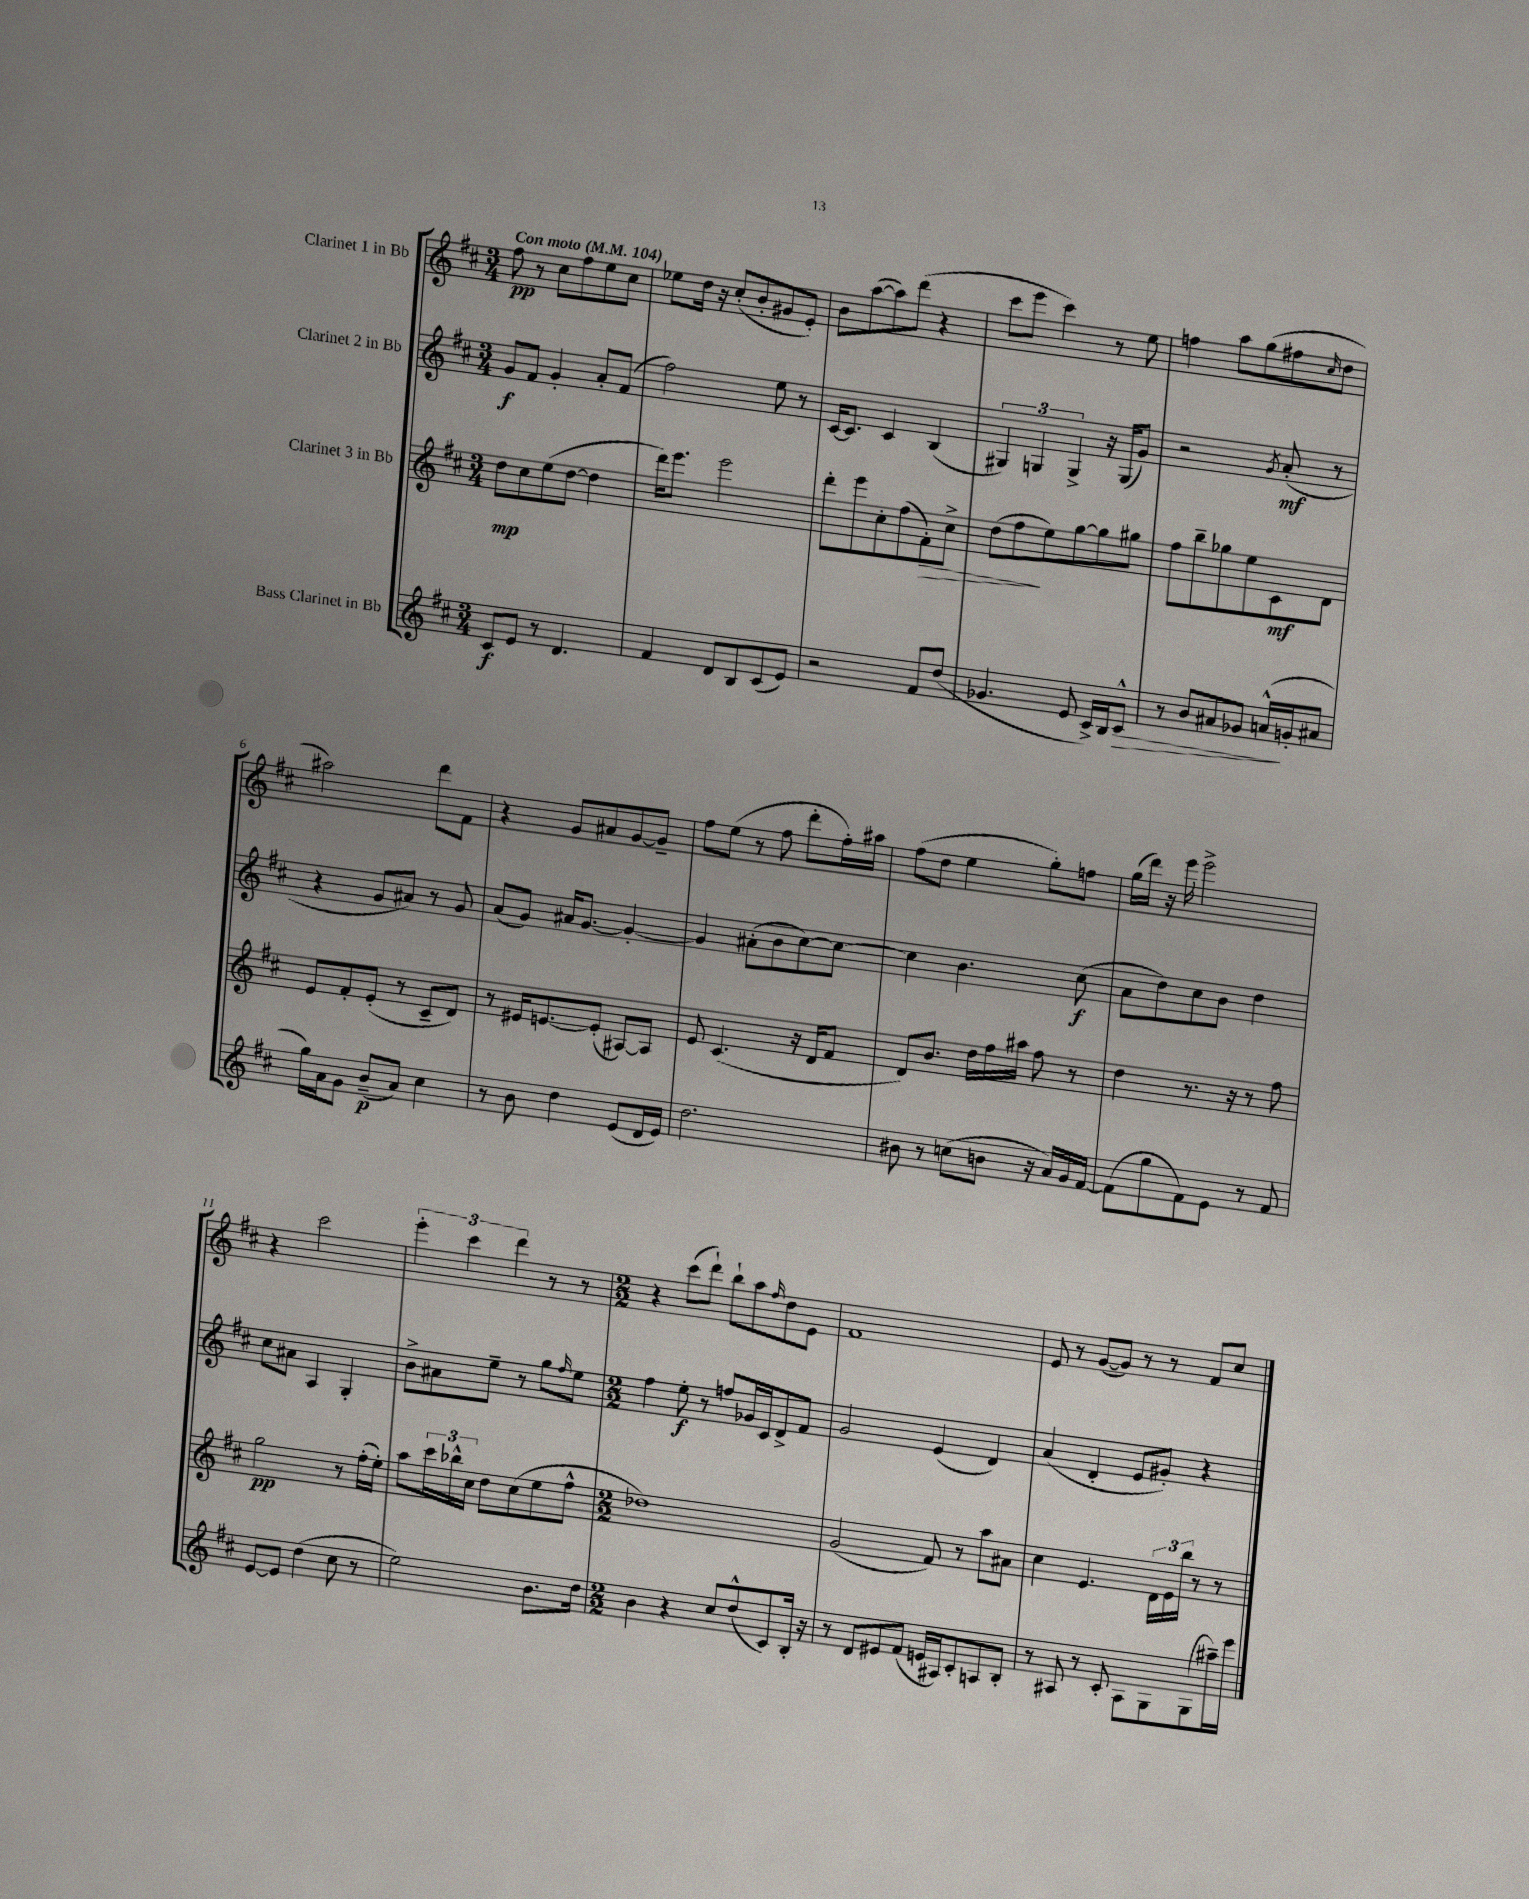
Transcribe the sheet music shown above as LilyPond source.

<<
\new StaffGroup <<
\new Staff = "s0" \with { instrumentName = "Clarinet 1 in Bb" } {
    \clef treble \key d \major \numericTimeSignature \time 3/4 \tempo "Con moto" 4 = 104
    fis''8\pp r8 cis''8 fis''8 e''8 cis''8 |
    ees''8 d''16 r16 cis''8-.( b'8-. gis'8 e'8-.) |
    b'8 a''8~( a''8) d'''8( r4 |
    cis'''8 e'''8 cis'''4) r8 e''8 |
    f''4 a''8 g''8( fis''8 \grace { cis''16 } d''8 |
    ais''2) d'''8 fis'8 |
    r4 g'8 ais'8 g'8~ g'8-- |
    fis''8 e''8( r8 fis''8 d'''8-. fis''16-.) ais''16 |
    fis''8( d''8 e''4 g''8-.) f''8 |
    g''16( d'''16) r16 e'''16 e'''2-> |
    r4 cis'''2 |
    \tuplet 3/2 { e'''4-. cis'''4 d'''4 } r8 r8 |
    \numericTimeSignature \time 2/2 r4 cis'''8( d'''8-!) b''8-! a''8 \grace { fis''16 } d''8 e'8 |
    fis'1 |
    e'8 r8 g'8~( g'8) r8 r8 fis'8 cis''8 \bar "|." |
}
\new Staff = "s1" \with { instrumentName = "Clarinet 2 in Bb" } {
    \clef treble \key d \major \numericTimeSignature \time 3/4
    g'8\f fis'8 g'4-. a'8-. fis'8( |
    fis''2) e''8 r8 |
    cis'16~ cis'8. cis'4 b4( |
    \tuplet 3/2 { gis4) g4 g4-> } r16 g16( g'8) |
    r2 \acciaccatura { g'8 } a'8-.\mf( r8 |
    r4 g'8 ais'8) r8 g'8 |
    a'8( g'8) ais'16 g'8.~ g'4~-. |
    g'4 ais'8-.( b'8 cis''8~) cis''8~ |
    cis''4 b'4. cis''8\f( |
    a'8 d''8) cis''8 b'8 d''4 |
    cis''8 ais'8 a4 g4-. |
    b'8-> ais'8 e''8-- r8 g''8 \grace { fis''16 } e''8 |
    \numericTimeSignature \time 2/2 fis''4 e''8-.\f r8 f''8 ges'16 cis'16 d'8-> fis'8 |
    g'2 e'4( d'4) |
    a'4( d'4-. e'8 gis'8-.) r4 \bar "|." |
}
\new Staff = "s2" \with { instrumentName = "Clarinet 3 in Bb" } {
    \clef treble \key d \major \numericTimeSignature \time 3/4
    d''8\mp cis''8 e''8( d''8~ d''4 |
    d'''16) e'''8. e'''2 |
    d'''8-. e'''8 cis''8-. fis''8( fis'8-.\>) cis''8-> |
    d''8( fis''8\! e''8) g''8~ g''8 gis''8 |
    fis''8 b''8-- ges''8 e''8 cis'8\mf d'8 |
    e'8 fis'8-. e'8-.( r8 cis'8-- d'8) |
    r8 eis'16 e'8.~ e'8-.( ais8~) ais8 |
    e'8 cis'4.( r16 d'16 fis'8 |
    d'8) b'8. d''16 fis''16 ais''16 fis''8 r8 |
    d''4 r8. r16 r8 fis''8 |
    g''2\pp r8 fis''16-.( e''16-.) |
    a''8 \tuplet 3/2 { cis'''16 bes''16-^ cis''16 } d''8 cis''8( e''8 fis''8-^ |
    \numericTimeSignature \time 2/2 des''1) |
    g'2( fis'8) r8 a''8 ais'8 |
    cis''4 e'4. \tuplet 3/2 { d'16 e'16 b''16 } r8 r8 \bar "|." |
}
\new Staff = "s3" \with { instrumentName = "Bass Clarinet in Bb" } {
    \clef treble \key d \major \numericTimeSignature \time 3/4
    cis'8\f e'8 r8 d'4. |
    fis'4 d'8 b8 cis'8( e'8) |
    r2 fis'8 d''8( |
    ges'4. e'8 cis'16->) b16 cis'8-^\> |
    r8 b'8 ais'8 ges'8 a'16-^\!( g'16-. ais'8 |
    g''16) a'16 g'8 b'8--\p( a'8) cis''4 |
    r8 b'8 d''4 e'8( d'16 e'16) |
    d''2. |
    bis'8 r8 c''8( b'8 r16 a'16) g'16 fis'16~ |
    fis'8( g''8 fis'8) e'8 r8 fis'8 |
    e'8~ e'8 d''4( cis''8 r8 |
    e''2) b'8. d''16 |
    \numericTimeSignature \time 2/2 b'4 r4 cis''8 d''8-^( cis'8) b16-. r16 |
    r8 d'8 eis'8 fis'8( e'16 ais16) cis'8-. a8 b8-. |
    r8 ais8 r8 cis'8-. ais8 g8 g8( ais''16--) e'''16 \bar "|." |
}
>>
>>
